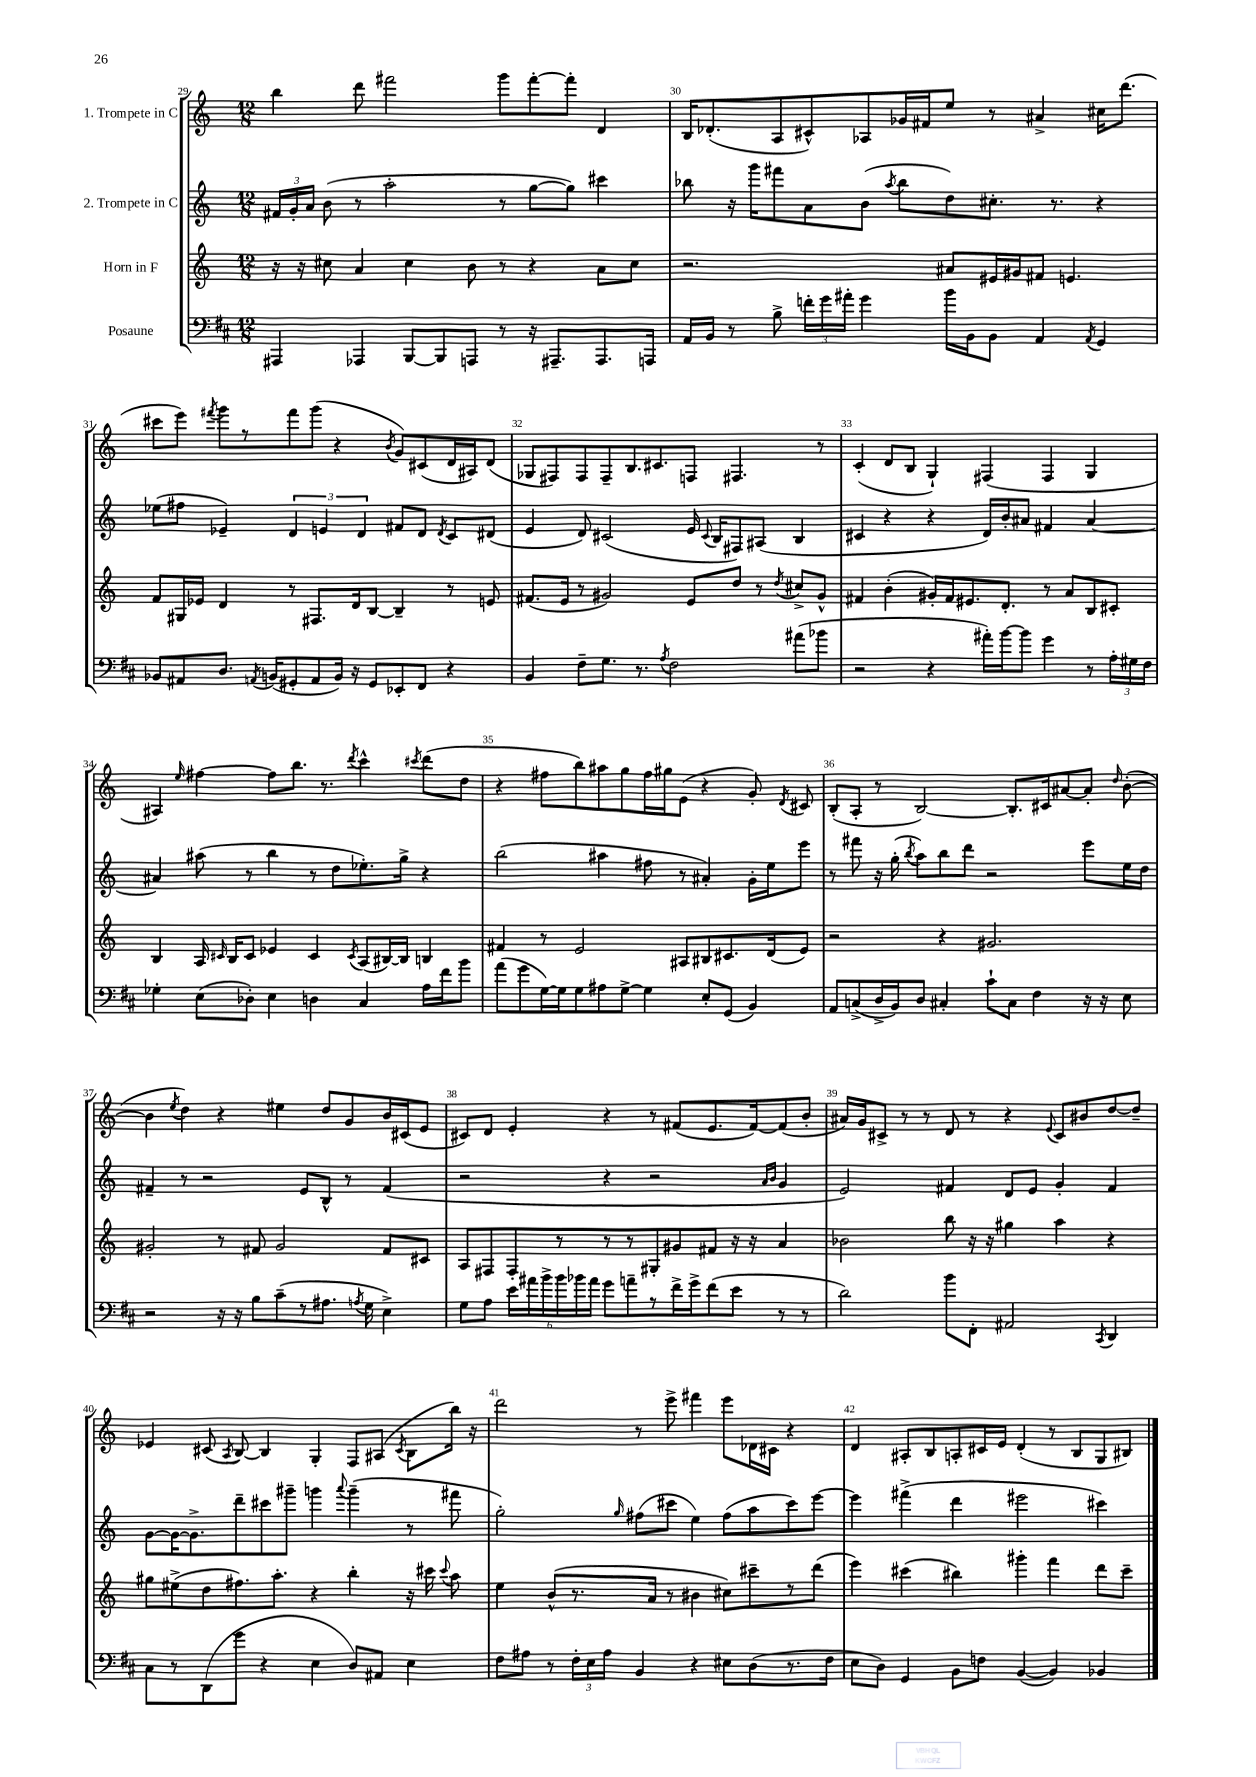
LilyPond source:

<<
\new StaffGroup <<
\new Staff = "s0" \with { instrumentName = "1. Trompete in C" } {
    \clef treble \key c \major \numericTimeSignature \time 12/8
    \autoBeamOff b''4 d'''8 fis'''2 g'''8[ fis'''8~-. fis'''8]-. d'4 |
    b16[ des'8.-.( a8 cis'8-^) aes8 ges'16 fis'16 e''8] r8 ais'4-> cis''16[ d'''8.]( |
    cis'''8[ e'''8]) \acciaccatura { fis'''8 } g'''8[ r8 fis'''8 g'''8]( r4 \acciaccatura { b'8 } g'8[) cis'8( d'16 ais16) d'8]( |
    ges8[ fis8) fis8 fis8-- b8. cis'8. f8] fis4. r8 |
    c'4-.( d'8[ b8] g4-!) fis4( fis4 g4 |
    ais4) \grace { e''16 } fis''4~ fis''8[ b''8.] r8. \acciaccatura { d'''8 } c'''4-^ \acciaccatura { cis'''8 } d'''8[( d''8] |
    r4 fis''8[ b''8) ais''8 g''8 fis''16 gis''16 e'8]( r4 g'8-.) \acciaccatura { d'8 } cis'8 |
    b8[-.( a8]-. r8 b2~) b8.[-. cis'16 ais'8~ ais'8]-. \grace { d''16 } b'8~-.( |
    b'4 \acciaccatura { e''8 } d''4) r4 eis''4 d''8[ g'8 b'16 cis'16( e'8] |
    cis'8[) d'8] e'4-. r4 r8 fis'8[( e'8. fis'16~) fis'8( b'8]-. |
    ais'16[) g'16 cis'8]-> r8 r8 d'8 r8 r4 \appoggiatura { e'8 } cis'8[ bis'8 d''8~ d''8]-- |
    ees'4 cis'8( \acciaccatura { a8 } b8~) b4 g4-. f8[ ais8]( \acciaccatura { cis'8 } b8[ b''16]) r16 |
    d'''2 r8 e'''8-> fis'''4 e'''8[ des'16 cis'16] r4 |
    d'4 ais8[-. b8 a8-. cis'16 e'16] d'4-.( r8 b8[ g8 bis8]) \bar "|." |
}
\new Staff = "s1" \with { instrumentName = "2. Trompete in C" } {
    \clef treble \key c \major \numericTimeSignature \time 12/8
    \autoBeamOff \tuplet 3/2 { fis'16[ g'16-. a'16] } b'8( r8 a''2-. r8 g''8[~ g''8]) cis'''4 |
    bes''8 r16 g'''16[ fis'''8 a'8 b'8]( \acciaccatura { a''8 } bes''8[ d''8) cis''8.]-. r8. r4 |
    ees''8[( fis''8] ees'4--) \tuplet 3/2 { d'4 e'4 d'4 } fis'8[ d'8] \acciaccatura { d'8 } c'8[ dis'8]( |
    e'4 d'8) cis'2( e'16 \appoggiatura { cis'8 } b16[ fis8) ais8]( b4 |
    cis'4 r4 r4 d'16[) b'16-. ais'8] fis'4 ais'4~ |
    ais'4 ais''8( r8 b''4 r8 d''8[ ees''8.-.) g''16]-> r4 |
    b''2( ais''4 fis''8 r8 ais'4-.) g'16[-. e''16 e'''8] |
    r8 fis'''8 r16 g''16-.( \acciaccatura { b''8 } a''8[) b''8 d'''8] r2 e'''8[ e''16 d''16] |
    fis'4-- r8 r2 e'8[ b8]-^ r8 fis'4( |
    r2 r4 r2 \grace { a'16[ b'16] } g'4 |
    e'2) fis'4 d'8[ e'8] g'4-. fis'4 |
    g'8[~ g'16~ g'8.-> d'''8-- cis'''8 gis'''8]-- g'''4 \appoggiatura { a'''8 } g'''4--( r8 fis'''8 |
    g''2-.) \grace { g''16 } fis''8[( cis'''8] e''4) fis''8[( a''8 cis'''8) e'''8]~ |
    e'''4 fis'''4->( d'''4 eis'''2 cis'''4) \bar "|." |
}
\new Staff = "s2" \with { instrumentName = "Horn in F" } {
    \clef treble \key c \major \numericTimeSignature \time 12/8
    \autoBeamOff r16 r16 cis''8 a'4 cis''4 b'8 r8 r4 a'8[ cis''8] |
    r2. ais'8[ eis'16 gis'16 fis'8] e'4. |
    f'8[ gis16 ees'16] d'4 r8 fis8.[ d'16 b8]~ b4-- r8 e'8 |
    fis'8.[( e'16] r8 gis'2) e'8[ d''8] r8 \acciaccatura { d''8 } cis''8[-> gis'8]-^ |
    fis'4 b'4-.( gis'16[-.) fis'16 eis'8. d'8.]-. r8 a'8[ b8 cis'8]-. |
    b4 a16 \grace { cis'16 } b16[ cis'8] ees'4 cis'4 \acciaccatura { cis'8 } a8[( bis16~) bis16] b4 |
    fis'4 r8 e'2 ais8[ bis8 cis'8. d'16( e'8]) |
    r2 r4 gis'2. |
    gis'2-. r8 fis'8 gis'2 fis'8[ cis'8] |
    a8[ fis8 fis8-. r8 r8 r8 gis8-. gis'8 fis'8] r16 r16 a'4 |
    bes'2 b''8 r16 r16 gis''4 a''4 r4 |
    gis''8[ eis''8->( d''8 fis''8.) a''8.]-. r4 b''4-. r16 cis'''16 \appoggiatura { cis'''8 } a''8 |
    e''4 b'8[-^( r8. a'16] r8 bis'4 cis''8[) cis'''8-- r8 d'''8]( |
    e'''4) cis'''4( bis''4) gis'''4-. f'''4 d'''8[ cis'''8]-- \bar "|." |
}
\new Staff = "s3" \with { instrumentName = "Posaune" } {
    \clef bass \key d \major \numericTimeSignature \time 12/8
    \autoBeamOff ais,,4 aes,,4 b,,8[~ b,,8 a,,8] r8 r16 ais,,8.[-- ais,,8. a,,16] |
    a,16[ b,16] r8 b8-> \tuplet 3/2 { f'16[-. g'16 ais'16]-. } g'4 b'16[ b,16 b,8] a,4 \acciaccatura { a,8 } g,4 |
    bes,8[ ais,8 d8.] \acciaccatura { a,8 } b,16[( gis,8-. a,8 b,16]) r16 gis,8[ ees,8-. fis,8] r4 |
    b,4 fis8[-- g8.] r8. \acciaccatura { a8 } fis2 ais'8[( bes'8] |
    r2 r4 ais'16[-.) b'16~ b'8] g'4 r8 \tuplet 3/2 { a16[-. gis16 fis16] } |
    ges4-. e8[( des8]-.) e4 d4 cis4 a16[ fis'16 b'8] |
    a'8[( g'8 g16~) g16 g8 ais8 g8]~-> g4 e8[-. g,8]( b,4) |
    a,8[ c8->( d16-> b,16) d8] cis4-. cis'8[-! cis8] fis4 r16 r16 e8 |
    r2 r16 r16 b8[ cis'8--( r8 ais8.] \acciaccatura { a8 } g16 e4->) |
    g8[ a8] \tuplet 6/4 { e'16[ ais'16 b'16-> b'16 bes'16 ais'16] } g'8[ a'8-- r8 fis'16-> g'16-> fis'8( e'8] r8 r8 |
    d'2) b'8[ fis,8]-. ais,2 \acciaccatura { cis,8 } d,4 |
    cis8[ r8 d,8( g'8] r4 e4 d8[) ais,8] e4 |
    fis8[ ais8] r8 \tuplet 3/2 { fis16[-. e16 ais16] } b,4 r4 eis8[ d8( r8. fis16] |
    e8[ d8]) g,4 b,8[ f8] b,4~( b,4) bes,4 \bar "|." |
}
>>
>>
\layout { \context { \Score currentBarNumber = #29 \override BarNumber.break-visibility = ##(#f #t #t) barNumberVisibility = #all-bar-numbers-visible } }
